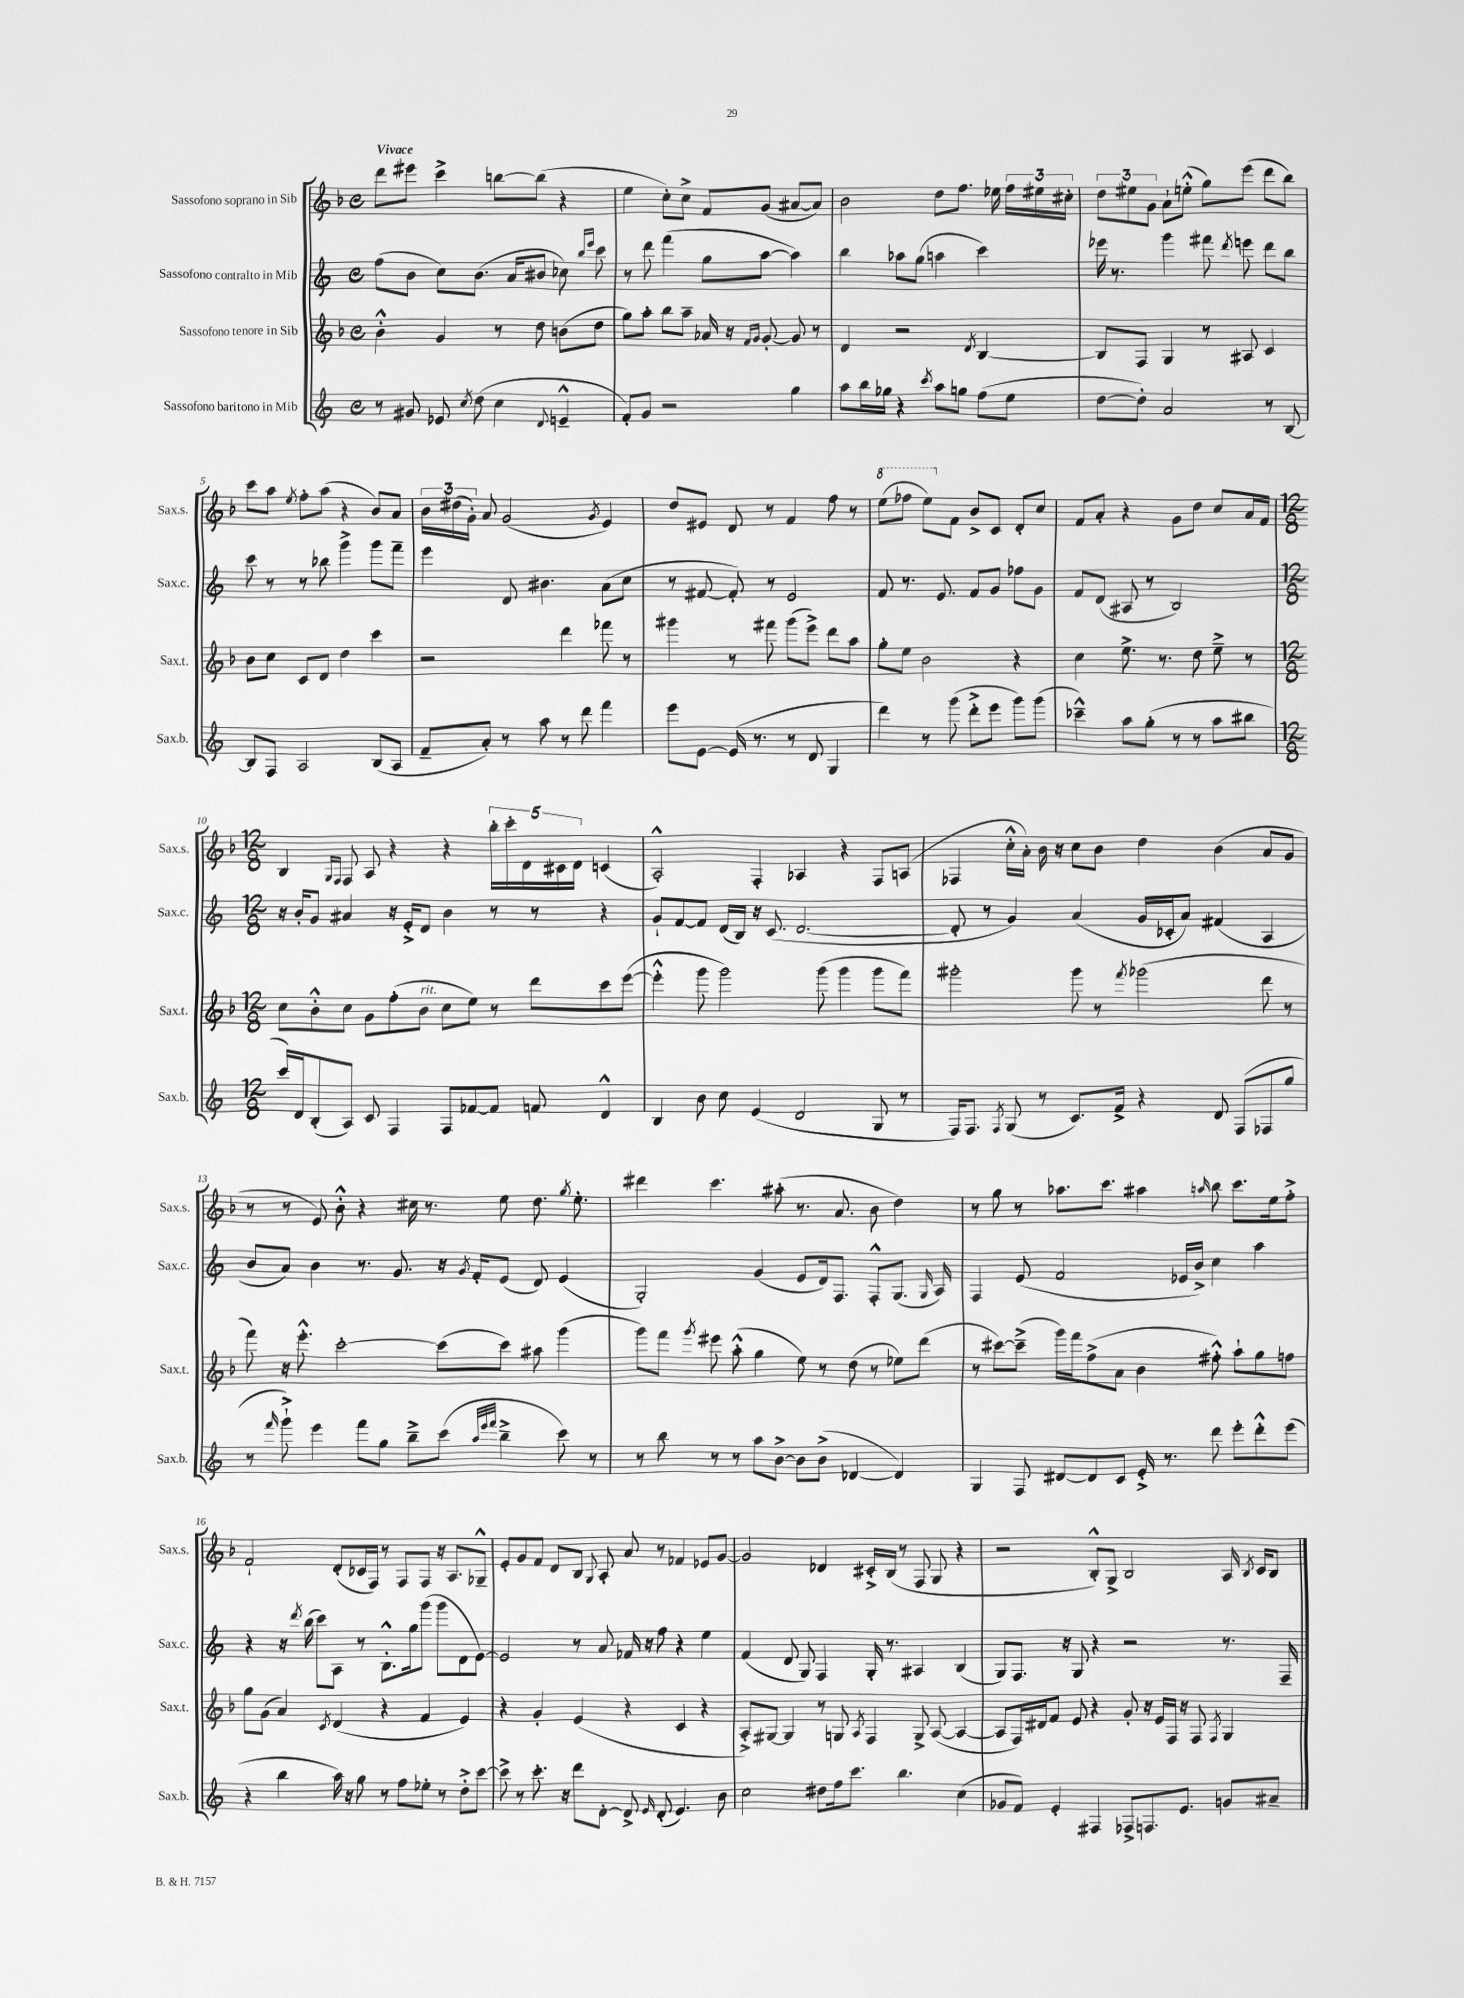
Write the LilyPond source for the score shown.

<<
\new StaffGroup <<
\new Staff = "s0" \with { instrumentName = "Sassofono soprano in Sib" shortInstrumentName = "Sax.s." } {
    \clef treble \key f \major \defaultTimeSignature \time 4/4 \tempo "Vivace"
    \autoBeamOff d'''8[ eis'''8] c'''4-> b''8[~ b''8]( r4 |
    e''4 c''8[-.) c''8]-> f'8[ g'8]( ais'8[~ ais'8]) |
    bes'2 d''8[ f''8.] ees''16 \tuplet 3/2 { f''16[ eis''16 cis''16]-. } |
    \tuplet 3/2 { d''8[ eis''8 g'8] } a'8[-! e''8]-.-^( g''8[) e'''8]( d'''8[ bes''8]) |
    c'''8[ a''8] \acciaccatura { e''8 } f''8[-. a''8]( r4 bes'8[) a'8] |
    \tuplet 3/2 { bes'16[ dis''16( g'16]-.) } a'8 g'2( \acciaccatura { g'8 } e'4) |
    d''8[ eis'8] d'8 r8 f'4 f''8 r8 |
    \ottava #1 e'''8[( fes'''8] e'''8[) \ottava #0 f'8] bes'8[-> c'8] d'8[-. c''8] |
    f'8[ a'8]-. r4 g'8[ d''8] c''8[ a'16 f'16] |
    \numericTimeSignature \time 12/8 bes4 \grace { g16[ f16] } f8 a8 r4 r4 \tuplet 5/4 { bes''16[-. c'''16-. d'16 cis'16 d'16] } c'4( |
    a2-.-^) f4-. aes4 r4 f8[ a8]( |
    fes4 c''16[-.-^ a'16]-.) bes'16 r16 c''8[ bes'8] d''4 bes'4( a'8[ g'8] |
    r8 r8 e'8) bes'8-.-^ r4 cis''16 r8. e''8 d''8. \acciaccatura { g''8 } e''8.-. |
    dis'''4 c'''4. ais''8-.( r8. a'8. bes'8 d''4) |
    r8 g''8 r8 aes''8.[ c'''8.] ais''4 \grace { a''16 } bes''8 c'''8.[ e''16 f''8]-.-> |
    f'2-! d'8[-.( ces'16 f16]) r8 f8[ f8] r16 a8.[ ges8]---^ |
    e'8[-. g'8 f'8] d'8[ bes8] \appoggiatura { g8 } a8-. a'8 r8 fes'4 ees'8[ g'8]~ |
    g'2 des'4 cis'16[-.-> bes16]( r8 f8 g8 r4 |
    r2 bes8[-.-^) g8]-> bes2 a16 \acciaccatura { bes8 } c'16[ bes8] \bar "|." |
}
\new Staff = "s1" \with { instrumentName = "Sassofono contralto in Mib" shortInstrumentName = "Sax.c." } {
    \clef treble \key c \major \defaultTimeSignature \time 4/4
    \autoBeamOff f''8[( b'8] c''8[) b'8.]( a'16[ bis'8] ces''8) \grace { b''16[ e'''16] } c'''8 |
    r8 d'''8 f'''4( g''8[ a''8]~ a''4) |
    b''4 aes''8[ g''8]( a''4 c'''4) |
    ees'''16 r8. g'''4 fis'''8 \acciaccatura { d'''8 } e'''8 d'''8[ b''8] |
    c'''8 r8 r8 bes''8 g'''4-> g'''8[ f'''8]-- |
    e'''4 d'8 bis'4. a'8[( c''8] |
    r8 fis'8~ fis'8-.) r8 e'2 |
    f'8 r8. e'8. f'8[ g'8] fes''8[ g'8] |
    f'8[ d'8]( ais8 r8 b2) |
    \numericTimeSignature \time 12/8 r16 b'16[-. g'8] ais'4 r16 e'16[-.-> d'8] b'4 r8 r8 r4 |
    g'8[-! f'8~ f'8] d'16[( b16]) r16 c'8.( d'2.~ |
    d'8-. r8 g'4) a'4( g'16[ ces'16-. a'8]) fis'4( a4 |
    b'8[ a'8]) b'4 r8. g'8. r16 \acciaccatura { g'8 } f'16[-. e'8]( d'8) e'4( |
    g2-.) g'4( e'8[ d'16) f8.] f8[-.-^ g8.]( \grace { g16 } a16) |
    f4 e'8( f'2 ees'16[ b'16]->) c''4 a''4 |
    r4 r16 \acciaccatura { d'''8 } b''16( c'''8[) a8] r8 b8.[-.-^ g''16 g'''8]( g'''8[ d'8 e'8]~) |
    e'2 r8 a'8 fes'16 r16 f''8 r4 e''4 |
    f'4( d'8 g8) f4 g16-. r8. ais4 b4( |
    g8[) f8.] r16 g8 r4 r2 r8. f16-- \bar "|." |
}
\new Staff = "s2" \with { instrumentName = "Sassofono tenore in Sib" shortInstrumentName = "Sax.t." } {
    \clef treble \key f \major \defaultTimeSignature \time 4/4
    \autoBeamOff bes'4-.-^ g'4 r8 d''8 b'8[( d''8] |
    g''8[) a''8]-. bes''8[ a''8]-- aes'16 r16 \grace { f'16[ g'16] } g'8~-. g'8 r8 |
    d'4 r2 \acciaccatura { d'8 } bes4~ |
    bes8[ f8] g4 r8 ais8 c'4 |
    bes'8[ c''8] c'8[ d'8] d''4 c'''4 |
    r2 d'''4 fes'''8 r8 |
    gis'''4 r8 fis'''8 gis'''8[( e'''8]->) d'''8[ a''8] |
    g''8[-. e''8] bes'2 r4 |
    c''4 e''8.-> r8. d''8 e''8---> r8 |
    \numericTimeSignature \time 12/8 c''8[ bes'8-.-^ c''8] g'8[ f''8-.( bes'8]^\markup { \italic "rit." } c''8[ e''8]) r8 d'''8[ c'''8 e'''8]~( |
    e'''4-.-^ g'''8 g'''2) g'''8( g'''4 g'''8[ f'''8]) |
    gis'''2-. gis'''8 r8 \acciaccatura { f'''8 } ges'''2( d'''8 r8 |
    f'''8) r16 e'''8.-.-^ c'''2~-. c'''8[( c'''8]) ais''8 g'''4( |
    g'''8[) f'''8] \acciaccatura { g'''8 } eis'''8 a''8-.-^( g''4 e''8) r8 d''8( r8 ees''8[) d'''8]( |
    r8 cis'''8[~) cis'''8]--->( g'''16[) f'''16 f''8->( a'8] bes'4 fis''8-.-^) a''8[-! g''8 f''8] |
    g''8[ g'8]( a'4) \acciaccatura { c'8 } d'4( r4 f'4 e'4) |
    r4 g'4-. e'4( r4 c'4 r4 |
    a8[-.->) gis8]~ gis4 r8 g8 \acciaccatura { a8 } f4 g8-> a8~( a4~ |
    a8[ f16) dis'16 f'8] e'8 r4 g'8-. r16 e'16[ f16] r16 f8 \acciaccatura { f8 } g4 \bar "|." |
}
\new Staff = "s3" \with { instrumentName = "Sassofono baritono in Mib" shortInstrumentName = "Sax.b." } {
    \clef treble \key c \major \defaultTimeSignature \time 4/4
    \autoBeamOff r8 gis'8 ees'8 \acciaccatura { c''8 } d''8( c''4 \appoggiatura { d'8 } e'4---^ |
    f'8[-.) g'8] r2 g''4 |
    a''8[ b''16 ges''16] r4 \acciaccatura { c'''8 } a''8[ g''8] f''8[( e''8] |
    d''8[~ d''8]-.) a'2 r8 b8~ |
    b8[ f8] a2 b8[( a8] |
    f'8[-- a'8]-.) r8 a''8 r8 d'''8 f'''4 |
    e'''8[ e'8]~ e'16( r8. r8 d'8 g4 |
    d'''4) r8 g'''8( d'''8[-.-> e'''8] g'''8[) g'''8]( |
    ces'''4---^) a''8[ g''8]-.( r8 r8 a''8[ bis''8] |
    \numericTimeSignature \time 12/8 c'''16[) d'16 b8-.( a8]) c'8 f4 f8[ fes'8~ fes'8] f'8 d'4-^ |
    b4 b'8 c''8 e'4( d'2 g8 r8 |
    f16[) f8.] \acciaccatura { f8 } g8( r8 c'8.[) f'16]-> r4 d'8 f8[( fes8 g''8] |
    r8 \grace { f'''16 } g'''8-!->) e'''4 f'''8[ g''8] b''8[---> c'''8]( \grace { a''32[ e'''32 f'''32] } b''4---> c'''8) r8 |
    r8 b''8 r8 r8 a''8[ b'8]~-> b'8[ b'8]->( des'4~ des'4) |
    g4 f8 dis'8[~ dis'8 c'8] e'16-.-> r8. d'''8 e'''8[-. d'''8-.-^ e'''8]( |
    r4 b''4 a''16) r16 g''8 r8 f''8[ ees''8]-. r8 d''8[-.-> c'''8]~ |
    c'''8-> r8 c'''8.-. r16 d'''8[ d'8]~-. d'8-> \grace { e'16 } d'8-.( e'4.) b'8 |
    c''2 dis''8[ f''16 c'''8.] b''4. c''4( |
    ges'8[ f'8]) e'4-. fis4 fes8[-> f8. e'8.] g'8[ ais'8]-- \bar "|." |
}
>>
>>
